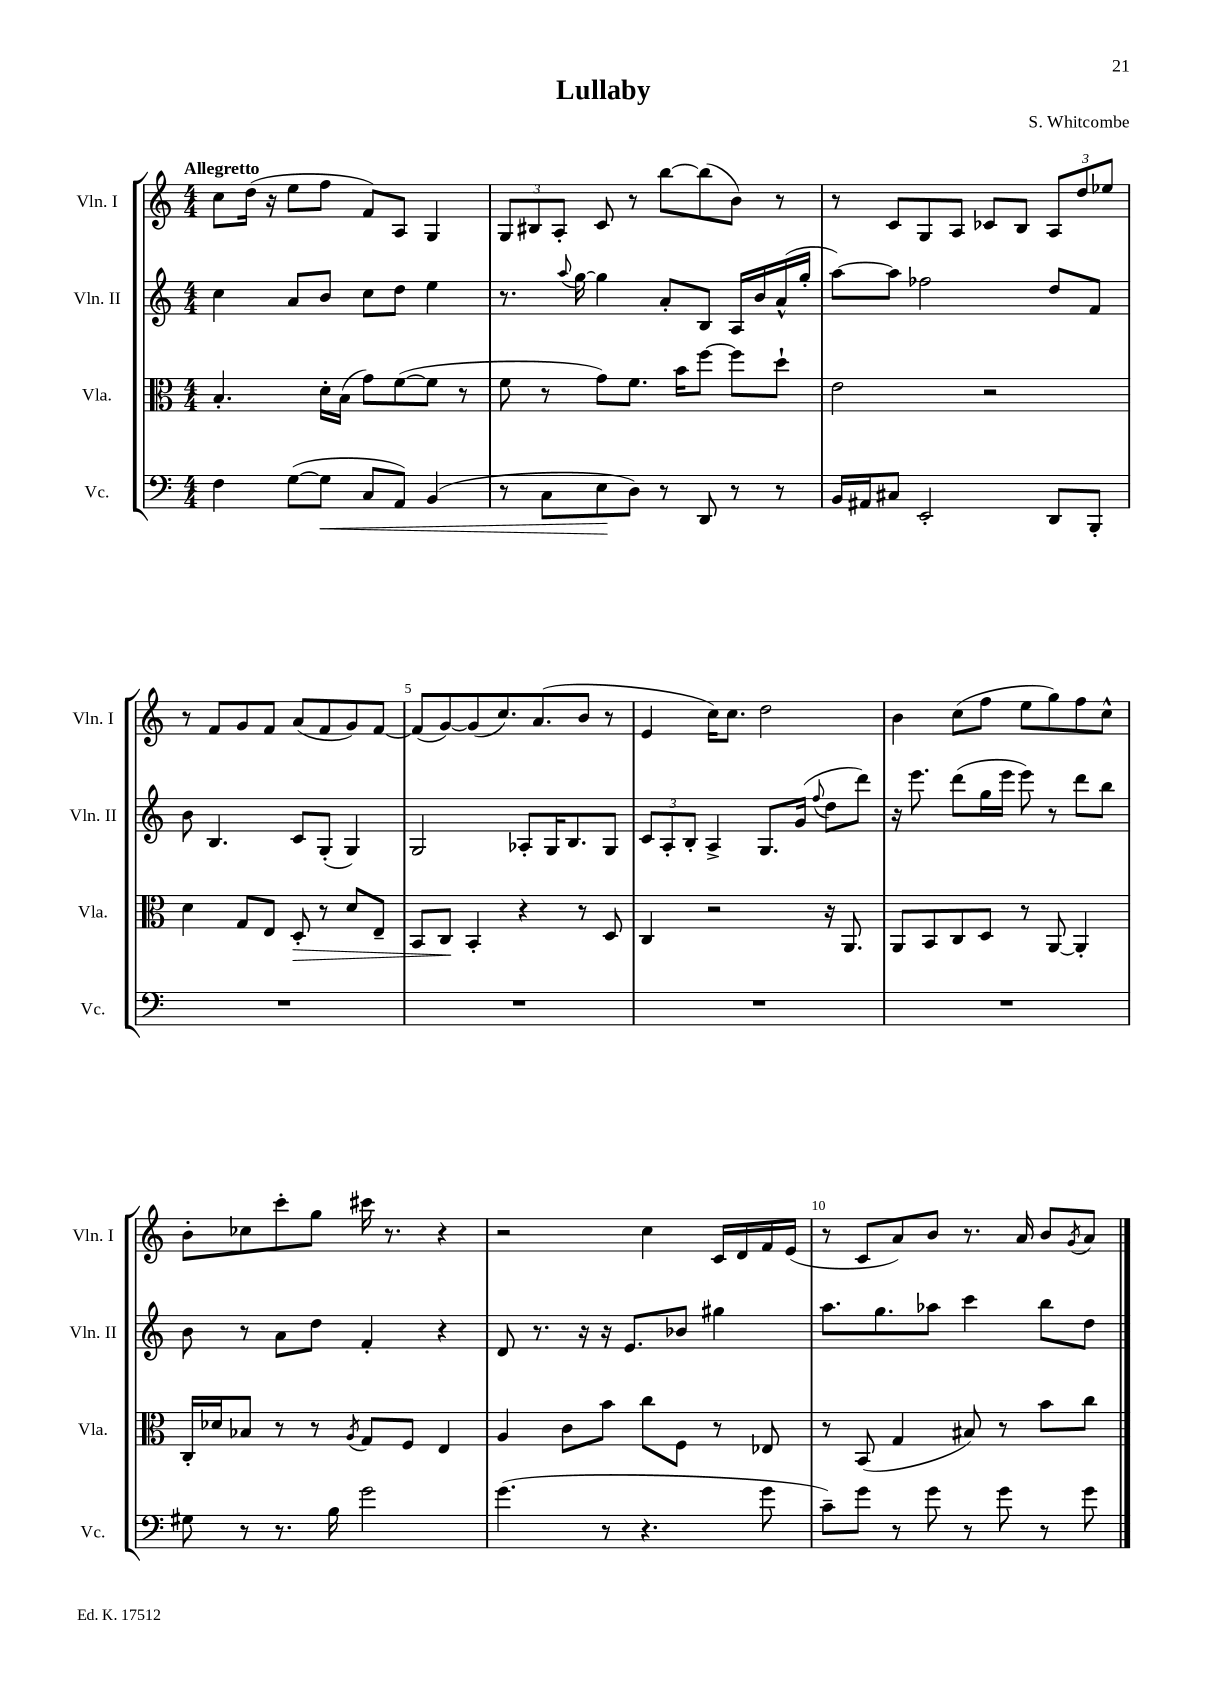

**kern	**dynam	**kern	**dynam	**kern	**kern
*part4	*part4	*part3	*part3	*part2	*part1
*staff4	*staff4	*staff3	*staff3	*staff2	*staff1
*I"Vc.	*	*I"Vla.	*	*I"Vln. II	*I"Vln. I
*I'Vc.	*	*I'Vla.	*	*I'Vln. II	*I'Vln. I
*clefF4	*	*clefC3	*	*clefG2	*clefG2
*k[]	*	*k[]	*	*k[]	*k[]
*M4/4	*	*M4/4	*	*M4/4	*M4/4
=1	=1	=1	=1	=1	=1
!	!	!	!	!	!LO:TX:a:B:t=Allegretto
4F\	.	4.B'/	.	4cc\	8cc\L
.	.	.	.	.	(16dd\Jk
.	.	.	.	.	16r
([8G\L	.	.	.	8a/L	8ee\L
!	!LO:HP:b	!	!	!	!
8G\J]	<	16d'\LL	.	8b/J	8ff\J
.	.	(16B\JJ	.	.	.
8C/L	.	8g\L)	.	8cc\L	8f/L)
8AA/J)	.	([8f\	.	8dd\J	8A/J
(4BB/	.	8f\J]	.	4ee\	4G/
.	.	8r	.	.	.
=2	=2	=2	=2	=2	=2
8r	.	8f\	.	8.r	12G/L
.	.	.	.	.	12B#X/
8C\L	.	8r	.	.	.
.	.	.	.	.	12A'/J
.	.	.	.	8qqaa/	.
.	.	.	.	[16gg\	.
8E\	.	8g\L)	.	4gg\]	8c/
8D\J)	[	8.f\J	.	.	8r
8r	.	.	.	8a'/L	[8bb\L
.	.	16b\KL	.	.	.
8DD/	.	[8ff\J	.	8B/J	(8bb\]
8r	.	8ff\L]	.	16A/LL	8b\J)
.	.	.	.	16b/	.
8r	.	8dd`\J	.	(16a^^/	8r
.	.	.	.	16gg'/JJ	.
=3	=3	=3	=3	=3	=3
16BB/LL	.	2e\	.	[8aa\L)	8r
16AA#X/J	.	.	.	.	.
8C#X/J	.	.	.	8aa\J]	8c/L
2EE'/	.	.	.	2ff-X\	8G/
.	.	.	.	.	8A/J
.	.	2r	.	.	8c-X/L
.	.	.	.	.	8B/J
8DD/L	.	.	.	8dd/L	12A/L
.	.	.	.	.	12dd/
8BBB'/J	.	.	.	8f/J	.
.	.	.	.	.	12ee-X/J
!!LO:LB:g=z
=4	=4	=4	=4	=4	=4
1r	.	4d\	.	8b\	8r
.	.	.	.	4.B/	8f/L
.	.	8G/L	.	.	8g/
.	.	8E/J	.	.	8f/J
!	!	!	!LO:HP:b	!	!
.	.	8D'/	>	8c/L	(8a/L
.	.	8r	.	(8G'/J	8f/
.	.	8d/L	.	4G/)	8g/)
.	.	8E~/J	.	.	[8f/J
=5	=5	=5	=5	=5	=5
1r	.	8BB/L	.	2G/	(8f/L]
.	.	8C/J	.	.	[8g/)
.	.	4BB'/	]	.	(8g/]
.	.	.	.	.	8.cc/)
.	.	4r	.	8A-X'/L	.
.	.	.	.	.	(8.a/
.	.	.	.	16G/K	.
.	.	.	.	8.B/	.
.	.	8r	.	.	8b/J
.	.	8D/	.	8G/J	8r
=6	=6	=6	=6	=6	=6
1r	.	4C/	.	12c/L	4e/
.	.	.	.	12A'/	.
.	.	.	.	12B'/J	.
.	.	2r	.	4A^/	16cc\KL)
.	.	.	.	.	8.cc\J
.	.	.	.	8.G/L	2dd\
.	.	.	.	(16g/Jk	.
.	.	.	.	8qqff/	.
.	.	16r	.	8dd\L	.
.	.	8.AA/	.	.	.
.	.	.	.	8ddd\J)	.
=7	=7	=7	=7	=7	=7
1r	.	8AA/L	.	16r	4b\
.	.	.	.	8.eee\	.
.	.	8BB/	.	.	.
.	.	8C/	.	(8ddd\L	(8cc\L
.	.	8D/J	.	16gg\L	8ff\J
.	.	.	.	16eee\JJ	.
.	.	8r	.	8eee\)	8ee\L
.	.	[8AA/	.	8r	8gg\)
.	.	4AA'/]	.	8ddd\L	8ff\
.	.	.	.	8bb\J	8cc^^\J
!!LO:LB:g=z
=8	=8	=8	=8	=8	=8
8G#X\	.	16C'/LL	.	8b\	8b'\L
.	.	16d-X/J	.	.	.
8r	.	8B-X/J	.	8r	8cc-X\
8.r	.	8r	.	8a\L	8ccc'\
.	.	8r	.	8dd\J	8gg\J
16B\	.	.	.	.	.
.	.	8qA/	.	.	.
2g\	.	8G/L	.	4f'/	16ccc#X\
.	.	.	.	.	8.r
.	.	8F/J	.	.	.
.	.	4E/	.	4r	4r
=9	=9	=9	=9	=9	=9
(4.g\	.	4A/	.	8d/	2r
.	.	.	.	8.r	.
.	.	8c\L	.	.	.
.	.	.	.	16r	.
8r	.	8b\J	.	16r	.
.	.	.	.	8.e/L	.
4.r	.	8cc\L	.	.	4cc\
.	.	8F\J	.	8b-X/J	.
.	.	8r	.	4gg#X\	16c/LL
.	.	.	.	.	16d/
8g\	.	8E-X/	.	.	16f/
.	.	.	.	.	(16e/JJ
=10	=10	=10	=10	=10	=10
8c~\L)	.	8r	.	8.aa\L	8r
8g\J	.	(8BB/	.	.	8c/L
.	.	.	.	8.gg\	.
8r	.	4G/	.	.	8a/)
8g\	.	.	.	8aa-X\J	8b/J
8r	.	8B#X/)	.	4ccc\	8.r
8g\	.	8r	.	.	.
.	.	.	.	.	16a/
8r	.	8b\L	.	8bb\L	8b/L
.	.	.	.	.	8qg/
8g\	.	8cc\J	.	8dd\J	8a/J
==	==	==	==	==	==
*-	*-	*-	*-	*-	*-
